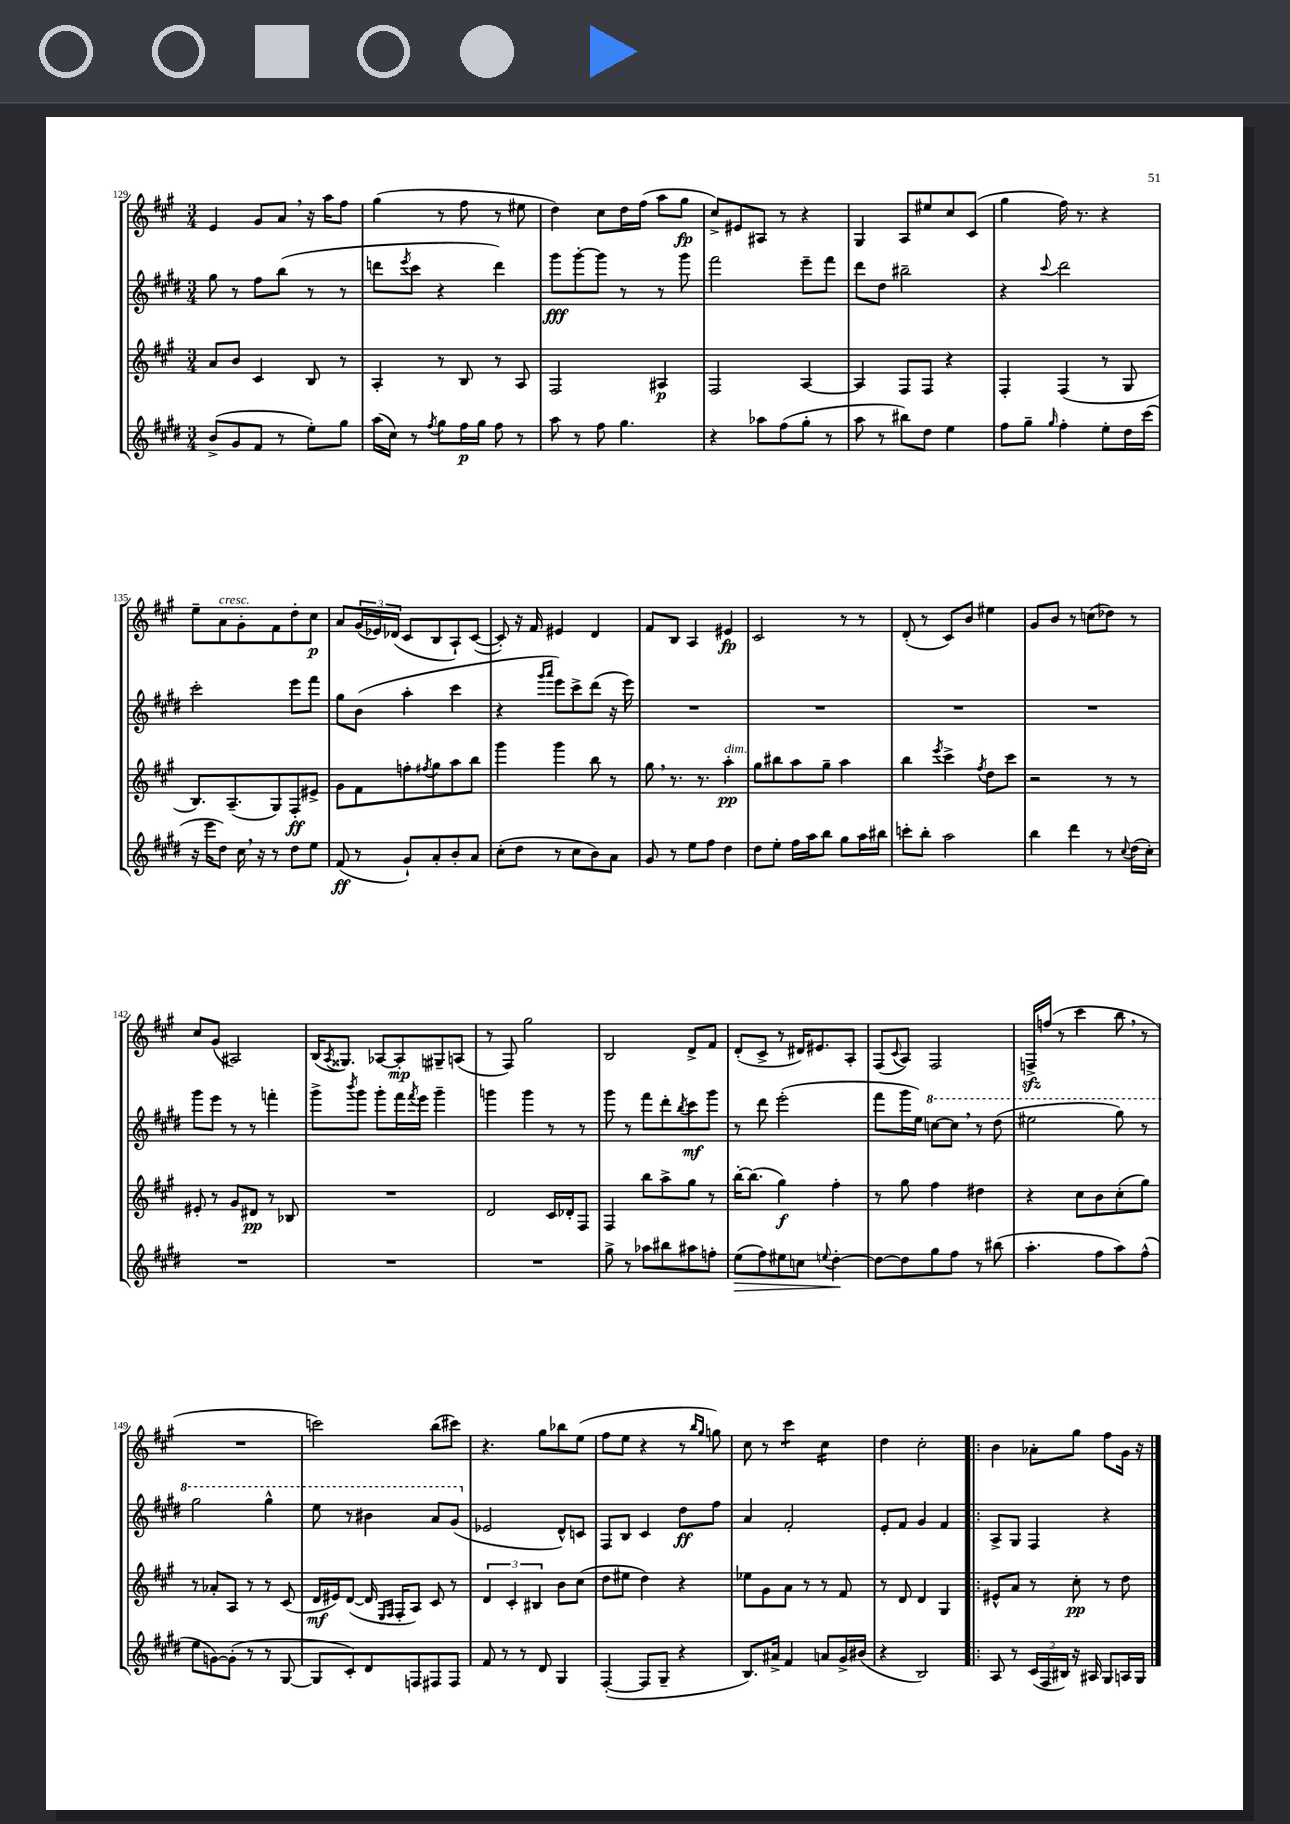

**kern	**kern	**kern	**kern
*staff4	*staff3	*staff2	*staff1
*clefG2	*clefG2	*clefG2	*clefG2
*k[f#c#g#d#]	*k[f#c#g#]	*k[f#c#g#d#]	*k[f#c#g#]
*M3/4	*M3/4	*M3/4	*M3/4
(8b^/L	8a/L	8gg#\	4e/
8g#/	8b/J	8r	.
8f#/J	4c#/	8ff#\L	8g#/L
8r	.	(8bb\J	8a/J
8ee'\L)	8B/	8r	16r
.	.	.	16aa\LK
8gg#\J	8r	8r	8ff#\J
=	=	=	=
(16aa\LL	4A'/	8ddd\L	(4gg#\
16cc#\JJ)	.	.	.
.	.	8qeee/	.
8r	.	8ccc#\J	.
8qff#/	.	.	.
8gg#\L	8r	4r	8r
16ff#\L	8B/	.	8ff#\
16gg#\JJ	.	.	.
8ff#\	8r	4ddd\)	8r
8r	8A/	.	8ee#\
=	=	=	=
8aa\	2F#/	8ggg#\L	4dd\)
8r	.	[8ggg#'\	.
8ff#\	.	8ggg#\]J	8cc#\L
4.gg#\	.	8r	16dd\L
.	.	.	(16ff#\JJ
.	4A#/	8r	8aa\L
.	.	8ggg#\	8gg#\J
=	=	=	=
4r	2F#/	2fff#\	8cc#^/L)
.	.	.	8e#/
8aa-\L	.	.	8A#/J
(8ff#\	.	.	8r
8gg#'\J	[4A/	8eee~\L	4r
8r	.	8fff#\J	.
=	=	=	=
8aa\	4A/]	8ddd#\L	4G#/
8r	.	8dd#\J	.
8bb#\L)	8F#/L	2bb#~\	8A/L
8dd#\J	8F#/J	.	8ee#/
4ee\	4r	.	8cc#/
.	.	.	(8c#/J
=	=	=	=
8ff#\L	4F#'/	4r	4gg#\
8gg#~\J	.	.	.
16qqgg#/	.	8qqccc#/	.
4ff#'\	(4F#/	2ddd#\	16ff#\)
.	.	.	8.r
8ee'\L	8r	.	4r
16dd#\L	8G#/	.	.
(16ccc#\JJ	.	.	.
=	=	=	=
16r	8.B/L)	2ccc#'\	8ee~\L
16eee\LK	.	.	.
8dd#\J)	.	.	8a\
.	(8.A~/	.	.
16cc#\	.	.	8g#'\
16r	.	.	.
8r	8G#/)	.	8f#\
8dd#\L	8F#'/	8eee\L	8dd'\
8ee\J	8e#^/J	8fff#\J	8cc#\J
=	=	=	=
(8f#/	8g#\L	8gg#\L	8a/L
8r	8f#\	(8b\J	(24g#/L
.	.	.	24e-/)
.	.	.	(24d-/JJ
8g#`/L)	8ff'\	4aa'\	8c#/L
.	8qff#/	.	.
8a'/	8gg#\	.	8B/
8b'/	8aa\	4ccc#\	8A`/)
8a/J	8bb\J	.	([8c#/J
=	=	=	=
(8cc#'\L	4ggg#\	4r	8c#'/])
8dd#\J	.	.	16r
.	.	.	16f#/
.	.	16qqggg#/LL	.
.	.	16qqaaa/JJ	.
8r	4ggg#\	8eee\L)	4e#/
8cc#\L	.	8ccc#^\	.
8b\)	8bb\	(8ddd#\J	4d/
8a\J	8r	16r	.
.	.	16eee\)	.
=	=	=	=
8g#/	8gg#\	2.r	8f#/L
8r	8.r	.	8B/J
8ee\L	.	.	4A/
.	8.r	.	.
8ff#\J	.	.	.
4dd#\	4aa'\	.	4e#/
=	=	=	=
8dd#\L	8gg#\L	2.r	2c#/
8ee'\J	8bb#\	.	.
16ff#\LL	8aa\	.	.
16aa\J	.	.	.
8bb\J	8gg#~\J	.	.
8gg#\L	4aa\	.	8r
16aa\L	.	.	8r
16bb#\JJ	.	.	.
=	=	=	=
8ccc'\L	4bb\	2.r	(8d'/
8bb'\J	.	.	8r
.	8qeee/	.	.
2aa\	4ccc#^\	.	8c#/L)
.	.	.	8b/J
.	8qff#/	.	.
.	8dd\L	.	4ee#\
.	8ccc#\J	.	.
=	=	=	=
4bb\	2r	2.r	8g#/L
.	.	.	8b/J
4ddd#\	.	.	8r
.	.	.	(8cc\L
8r	8r	.	8dd-\J)
8qqcc#/	.	.	.
(16dd#\LL	8r	.	8r
16cc#'\JJ)	.	.	.
=	=	=	=
2.r	8e#'/	8ggg#\L	8cc#/L
.	8r	8eee\J	(8g#/J
.	8g#/L	8r	2A#/)
.	8d#/J	8r	.
.	8r	4fff'\	.
.	8B-/	.	.
=	=	=	=
2.r	2.r	8ggg#^\L	(16B/LK
.	.	.	8qA/
.	.	.	8.G##/J)
.	.	8qbbb/	.
.	.	8ggg#\J	.
.	.	8ggg#'\L	[8A-/L
.	.	16fff#\L	8A-'/]
.	.	8qfff#/	.
.	.	16eee\JJ	.
.	.	4ggg#~\	8G#~/
.	.	.	(8A/J
=	=	=	=
2.r	2d/	4ggg\	8r
.	.	.	8F#/)
.	.	4ggg\	2gg#\
.	16c#/LL	8r	.
.	16d-'/J	.	.
.	8F#/J	8r	.
=	=	=	=
8gg#^\	4F#/	8ggg#\	2B/
8r	.	8r	.
8aa-\L	8bb\L	8fff#\L	.
8bb#\	8aa^\	8ddd#'\	.
.	.	8qbb/	.
8aa#\	8gg#\J	8ccc#\	8d^/L
8ff'\J	8r	8ggg#\J	8f#/J
=	=	=	=
(8ee\L	[16bb'\LK	8r	(8d'/L
.	(8.bb\]J	.	.
8ff#\)	.	8ddd#\	8c#^/J
8ee#\	4gg#\)	(2eee'\	8r
8cc\J	.	.	16d#/LK)
.	.	.	8.e#/
8qqee/	.	.	.
[4dd#'\	4ff#'\	.	.
.	.	.	8A'/J
=	=	=	=
8dd#\_L	8r	8fff#\L	(8F#/L
.	.	.	8qqc#/
8dd#\]	8gg#\	16ggg#\L	8A/J)
.	.	16ee\JJ)	.
8gg#\	4ff#\	[8ccc\L	2F#/
8ff#\J	.	8ccc\]J	.
8r	4dd#\	8r	.
(8bb#\	.	(8ddd#\	.
=	=	=	=
4.aa'\	4r	2eee#\	16F^/LL
.	.	.	(16ff/JJ
.	.	.	8r
.	8cc#\L	.	4ccc#\
8ff#\L	8b\	.	.
8aa\)	(8cc#'\	8ggg#\)	8bb\
(8ff#^^\J	8gg#\J)	8r	8r
=	=	=	=
8ee\L	8r	2ggg#\	2.r
[8g\)	8a-'/L	.	.
(8g'\]J	8A/J	.	.
8r	8r	.	.
8r	8r	4ggg#^^\	.
[8G#/	(8c#/	.	.
=	=	=	=
8G#/]L	16d/LL	8eee\	2ccc\)
.	16e#/J)	.	.
8c#'/)	([8d/J	8r	.
8d#/	16d/]	4bb#\	.
.	16qqE/LL	.	.
.	16qqF#/JJ	.	.
.	16F#'/LK	.	.
8F/	8A/J)	.	.
8F#/	8c#/	8aa/L	(8bb\L
8F#/J	8r	(8gg#/J	8ccc#\J)
=	=	=	=
8f#/	6d/	2e-/	4.r
8r	.	.	.
.	6c#'/	.	.
8r	.	.	.
.	6B#/	.	.
8d#/	.	.	8gg#\L
4G#/	8b\L	8d#^^/L)	8bb-\
.	(8cc#\J	8c/J	(8ee\J
=	=	=	=
([4F#'/	8dd\L	8F#/L	8ff#\L
.	8ee#\J	8B/J	8ee\J
8F#/]L	4dd\)	4c#/	4r
8G#~/J	.	.	.
4r	4r	8dd#\L	8r
.	.	.	16qqbb/LL
.	.	.	16qqgg#/JJ
.	.	8ff#\J	8gg\)
=	=	=	=
8.B/L)	8ee-\L	4a/	8cc#\
.	8g#\	.	8r
16a#^/Jk	.	.	.
4f#/	8a\J	2f#'/	4ccc#\
.	8r	.	.
8a/L	8r	.	4cc#\
16g#^/L	8f#/	.	.
(16b#/JJ	.	.	.
=	=	=	=
4r	8r	8e'/L	4dd\
.	8d/	8f#/J	.
2B/)	4d/	4g#/	2cc#'\
.	4G#/	4f#/	.
=!|:	=!|:	=!|:	=!|:
8A/	8e#^^/L	8A^/L	4b\
8r	8a/J	8G#/J	.
(24c#/LL	8r	4F#/	8a-'\L
24F#/	.	.	.
24B#/JJ)	.	.	.
16r	8cc#'\	.	8gg#\J
16A#/	.	.	.
8G#/L	8r	4r	8ff#\L
16A/L	8dd\	.	16g#\Jk
16G#/JJ	.	.	16r
==	==	==	==
*-	*-	*-	*-
